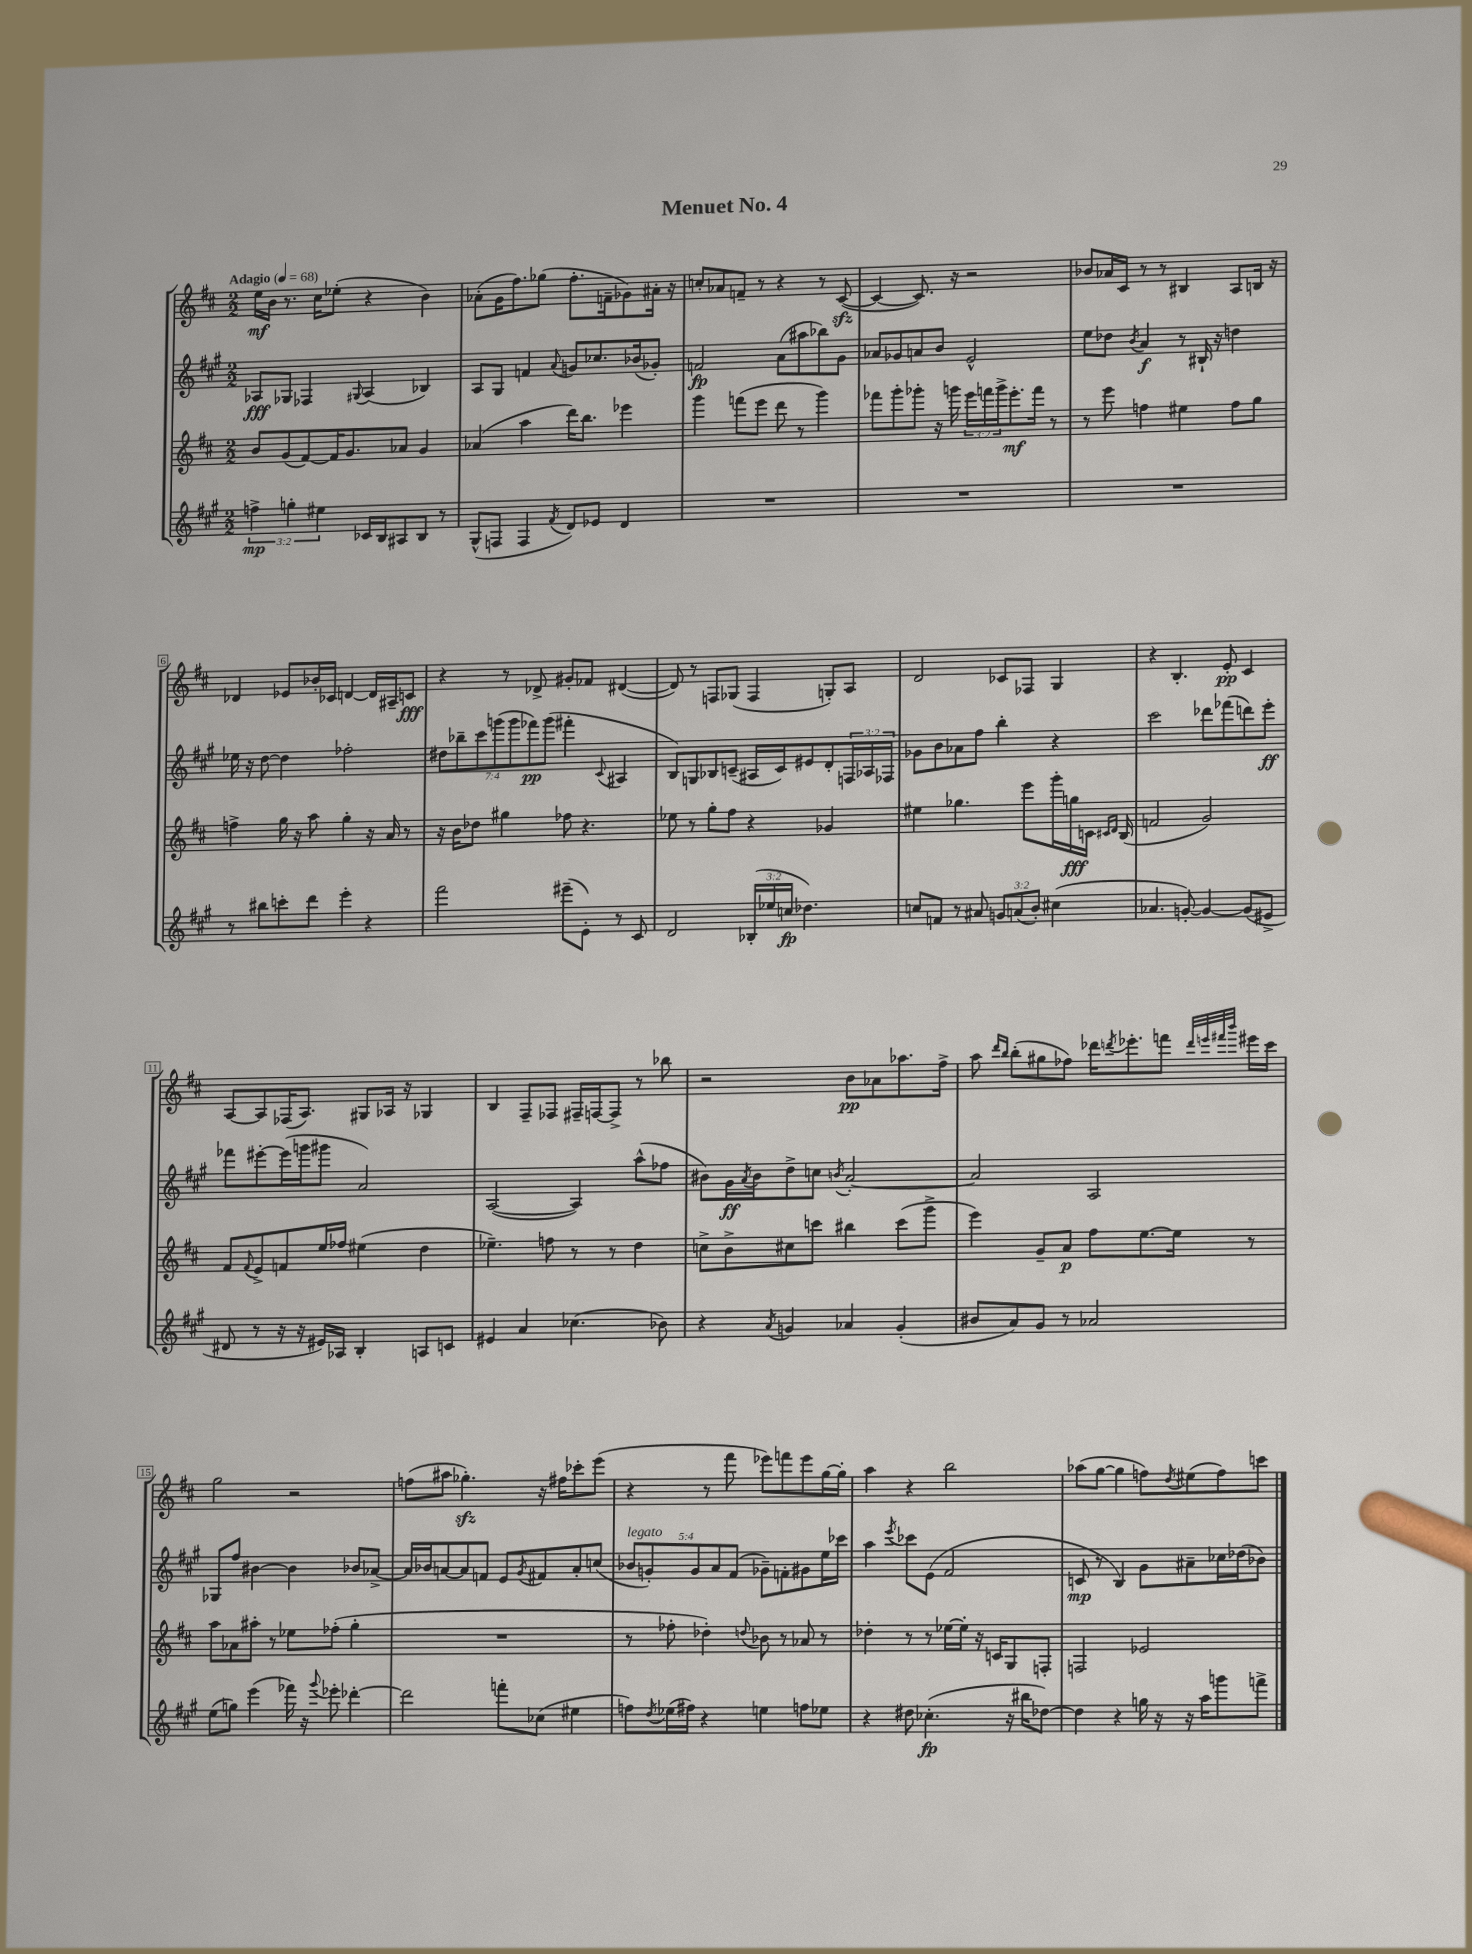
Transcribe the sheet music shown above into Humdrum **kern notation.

**kern	**dynam	**kern	**dynam	**kern	**dynam	**kern	**dynam
*part4	*part4	*part3	*part3	*part2	*part2	*part1	*part1
*staff4	*staff4	*staff3	*staff3	*staff2	*staff2	*staff1	*staff1
*clefG2	*	*clefG2	*	*clefG2	*	*clefG2	*
*k[f#c#g#]	*	*k[f#c#]	*	*k[f#c#g#]	*	*k[f#c#]	*
*M2/2	*	*M2/2	*	*M2/2	*	*M2/2	*
*MM68	*	*MM68	*	*MM68	*	*MM68	*
=1	=1	=1	=1	=1	=1	=1	=1
!	!	!	!	!	!	!LO:TX:a:B:t=Adagio	!
6ffn^\	mp	8b/L	.	8A-X/L	fff	16ee\LL	mf
.	.	.	.	.	.	16b\JJ	.
.	.	(8g/	.	8G-X/J	.	8.r	.
6ggn'\	.	.	.	.	.	.	.
.	.	[8f#/)	.	4F-X/	.	.	.
.	.	.	.	.	.	16cc#\KL	.
6ee#X\	.	.	.	.	.	.	.
.	.	16f#/K]	.	.	.	(8ee-X'\J	.
.	.	8.g/	.	.	.	.	.
.	.	.	.	8qqG#X/	.	.	.
16c-X/LL	.	.	.	(4A-/	.	4r	.
16B/J	.	.	.	.	.	.	.
8A#X/	.	8a-X/J	.	.	.	.	.
8B/J	.	4g/	.	4B-X/)	.	4b\)	.
8r	.	.	.	.	.	.	.
=2	=2	=2	=2	=2	=2	=2	=2
(8G#^^/L	.	(4a-X/	.	8A/L	.	(8a-X'\L	.
8Fn/J	.	.	.	8G#/J	.	16g\K	.
.	.	.	.	.	.	8.ff#\)	.
4F/	.	4aa\	.	4fn/	.	.	.
.	.	.	.	.	.	(8gg-X\J	.
8qf#/	.	.	.	8qqa/	.	.	.
8d/L)	.	16ddd\KL)	.	8gn/L	.	8.ff#'\L	.
.	.	8.bb\J	.	.	.	.	.
8e-X/J	.	.	.	8.cc-X/	.	.	.
.	.	.	.	.	.	16fn~\k	.
4d/	.	4eee-X\	.	.	.	8g-X\)	.
.	.	.	.	(16b-X/k	.	.	.
.	.	.	.	8g-X'/J)	.	16a#X'\Jk	.
.	.	.	.	.	.	16r	.
=3	=3	=3	=3	=3	=3	=3	=3
1r	.	4ggg\	.	2fn/	fp	8ccn'/L	.
.	.	.	.	.	.	8a-X/	.
.	.	(8fffn\L	.	.	.	8fn~/J	.
.	.	8eee\J	.	.	.	8r	.
.	.	8ddd\	.	(8a\L	.	4r	.
.	.	8r	.	8aa#X\	.	.	.
.	.	4ggg\)	.	8bb-X\)	.	8r	.
.	.	.	.	8g#\J	.	([8c#zz/	.
=4	=4	=4	=4	=4	=4	=4	=4
1r	.	8fff-X\L	.	8a-X/L	.	4c#/_	.
.	.	8ggg'\	.	8g-X/	.	.	.
.	.	8ggg-X'\J	.	8an/	.	8.c#/])	.
.	.	16r	.	8b/J	.	.	.
.	.	16gggn\	.	.	.	16r	.
.	.	24eee\LL	.	2e^^/	.	2r	.
.	.	24fffn\	.	.	.	.	.
.	.	24ggg^\J	.	.	.	.	.
.	.	8.eee'\	mf	.	.	.	.
.	.	16fff\Jk	.	.	.	.	.
.	.	8r	.	.	.	.	.
=5	=5	=5	=5	=5	=5	=5	=5
1r	.	8r	.	8ee\L	.	8b-X/L	.
.	.	8eee\	.	8dd-X\J	.	16a-X/L	.
.	.	.	.	.	.	16c#/JJ	.
.	.	.	.	8qb/	.	.	.
.	.	4ffn\	.	4a/	f	8r	.
.	.	.	.	.	.	8r	.
.	.	4ee#X\	.	8r	.	4B#X/	.
.	.	.	.	16B#X`/	.	.	.
.	.	.	.	16r	.	.	.
.	.	8ff\L	.	4ddn\	.	8A/L	.
.	.	8gg\J	.	.	.	16Bn/Jk	.
.	.	.	.	.	.	16r	.
!!LO:LB:g=z
=6	=6	=6	=6	=6	=6	=6	=6
8r	.	4ffn^\	.	16ee-X\	.	4d-X/	.
.	.	.	.	16r	.	.	.
8bb#X\L	.	.	.	[8dd\	.	.	.
8cccn'\	.	16gg\	.	4dd\]	.	8e-X/L	.
.	.	16r	.	.	.	.	.
8ddd\J	.	8aa\	.	.	.	16b-X'/L	.
.	.	.	.	.	.	16c-X/JJ	.
4eee'\	.	4gg'\	.	2ff-X'\	.	[4dn/	.
4r	.	16r	.	.	.	16d/LL]	.
.	.	16a/	.	.	.	16A#X~/J	.
.	.	8r	.	.	.	8cn/J	fff
=7	=7	=7	=7	=7	=7	=7	=7
2fff#\	.	16r	.	14dd#X\L	.	4r	.
.	.	16b\KL	.	.	.	.	.
.	.	.	.	14bb-X~\	.	.	.
.	.	8dd-X\J	.	.	.	.	.
.	.	.	.	14ccc#\	.	.	.
.	.	.	.	(14gggn\	.	.	.
.	.	4gg#X\	.	.	.	8r	.
.	.	.	.	14ggg\	.	.	.
.	.	.	.	14fff-X\)	pp	.	.
.	.	.	.	.	.	8d-X^/	.
.	.	.	.	(14ggg\J	.	.	.
(8eee#X~\L	.	8ff-X\	.	4fff#X'\	.	8g#X'/L	.
8e'\J)	.	4.r	.	.	.	8f-X/J	.
.	.	.	.	8qqc#/	.	.	.
8r	.	.	.	4A#X/	.	([4d#X/	.
8c#/	.	.	.	.	.	.	.
=8	=8	=8	=8	=8	=8	=8	=8
2d/	.	8ee-X\	.	8B/L)	.	8d#/])	.
.	.	8r	.	8Gn/	.	8r	.
.	.	8gg'\L	.	8B-X/	.	8Fn/L	.
.	.	8ff#\J	.	(8cn~/J	.	(8G-X/J	.
(24B-X'/LL	.	4r	.	16A#X/LL	.	4F/	.
24ee-X/	.	.	.	.	.	.	.
.	.	.	.	16c/J)	.	.	.
24ccn/JJ	fp	.	.	.	.	.	.
4.dd-X\)	.	.	.	8e#X/	.	.	.
.	.	4g-X/	.	8d'/	.	8Gn'/L)	.
.	.	.	.	24Fn/L	.	8A/J	.
.	.	.	.	24A-X/	.	.	.
.	.	.	.	24F-X/JJ	.	.	.
=9	=9	=9	=9	=9	=9	=9	=9
8ccn/L	.	4ee#X\	.	8g-X\L	.	2d/	.
8fn/J	.	.	.	8b\	.	.	.
8r	.	4.gg-X\	.	8a-X\	.	.	.
8a#X/	.	.	.	8ff#\J	.	.	.
12gn/L	.	.	.	4bb'\	.	8c-X/L	.
(12an/	.	.	.	.	.	.	.
.	.	8eee\L	.	.	.	8F-X/J	.
12b'/J)	.	.	.	.	.	.	.
(4cc#X\	.	16ggg'\L	.	4r	.	4G/	.
.	.	16ggn\	fff	.	.	.	.
.	.	16cn\JJ	.	.	.	.	.
.	.	16qqc#X/LL	.	.	.	.	.
.	.	16qqd/JJ	.	.	.	.	.
.	.	(16B/	.	.	.	.	.
=10	=10	=10	=10	=10	=10	=10	=10
4.a-X/	.	2fn/	.	2ccc#\	.	4r	.
.	.	.	.	.	.	4.B'/	.
[8gn'/)	.	.	.	.	.	.	.
4g/_	.	2g/)	.	8ddd-X\L	.	.	.
.	.	.	.	(8fff-X\	.	8e'/	pp
(8g/L]	.	.	.	8dddn\)	.	4c#/	.
8e#X^/J	.	.	.	8eee'\J	ff	.	.
!!LO:LB:g=z
=11	=11	=11	=11	=11	=11	=11	=11
8d#X/	.	8f#/L	.	8fff-X\L	.	[8A/L	.
.	.	8qqf#/	.	.	.	.	.
8r	.	8e^/	.	[8eee#X'\	.	8A/]	.
16r	.	8fn/	.	(16eee#\L]	.	(16F-X/K	.
16r	.	.	.	16gggn\J	.	8.A/J)	.
16e#X/LL)	.	16ee/L	.	8ggg#X\J	.	.	.
16A-X/JJ	.	16ff-X/JJ	.	.	.	.	.
4B'/	.	(4ee#X\	.	2a/)	.	8G#X/L	.
.	.	.	.	.	.	16A-X/Jk	.
.	.	.	.	.	.	16r	.
8An/L	.	4dd\	.	.	.	4G-X/	.
8cn/J	.	.	.	.	.	.	.
=12	=12	=12	=12	=12	=12	=12	=12
4e#X/	.	4.ee-X~\)	.	([2A/	.	4B/	.
4a/	.	.	.	.	.	8F#~/L	.
.	.	8ffn\	.	.	.	8F-X/J	.
(4.cc-X\	.	8r	.	4A/])	.	16F#X~/LL	.
.	.	.	.	.	.	[16Fn/J	.
.	.	8r	.	.	.	8F^/J]	.
.	.	4dd\	.	(8aa^^\L	.	8r	.
8b-X\)	.	.	.	8ff-X\J	.	8bb-X\	.
=13	=13	=13	=13	=13	=13	=13	=13
4r	.	8ccn^\L	.	8b#X\L)	.	2r	.
.	.	8b^\	.	16g#\L	ff	.	.
.	.	.	.	8qa/	.	.	.
.	.	.	.	16b#\J	.	.	.
8qa/	.	.	.	.	.	.	.
4gn/	.	8cc#X\	.	8dd^\	.	.	.
.	.	8cccn\J	.	8ccn\J	.	.	.
.	.	.	.	8qbn/	.	.	.
4a-X/	.	4bb#X\	.	[2a'/	.	8b\L	pp
.	.	.	.	.	.	8a-X\	.
(4g'/	.	(8ccc\L	.	.	.	8.aa-X\	.
.	.	8ggg^\J	.	.	.	.	.
.	.	.	.	.	.	16ff#^\Jk	.
=14	=14	=14	=14	=14	=14	=14	=14
8b#X/L	.	4eee\)	.	2a/]	.	8aa\	.
.	.	.	.	.	.	16qqddd/LL	.
.	.	.	.	.	.	16qqbb/JJ	.
8a/)	.	.	.	.	.	(8bb'\L	.
8g#/J	.	8g~/L	.	.	.	8gg#X\	.
8r	.	8a/J	p	.	.	8ff-X\J)	.
2a-X/	.	8ff#\L	.	2A/	.	16ddd-X\KL	.
.	.	.	.	.	.	8qdddn/	.
.	.	.	.	.	.	8.eee-X'\	.
.	.	[8.ee\	.	.	.	.	.
.	.	.	.	.	.	8fffn\J	.
.	.	16ee\Jk]	.	.	.	.	.
.	.	.	.	.	.	32qqddd/LLL	.
.	.	.	.	.	.	32qqeeen/	.
.	.	.	.	.	.	32qqfff#X/	.
.	.	.	.	.	.	32qqbbb/JJJ	.
.	.	8r	.	.	.	16eee#X\LL	.
.	.	.	.	.	.	16ccc#\JJ	.
!!LO:LB:g=z
=15	=15	=15	=15	=15	=15	=15	=15
(8ee\L	.	8aa\L	.	8G-X/L	.	2gg\	.
8ggn\J)	.	8a-X\	.	8ff#/J	.	.	.
(4eee\	.	8aa#X'\J	.	[4b#X\	.	.	.
.	.	8r	.	.	.	.	.
16fff-X\)	.	8ee-X\L	.	4b#\]	.	2r	.
16r	.	.	.	.	.	.	.
8qqggg#/	.	.	.	.	.	.	.
8eee-X'\	.	(8ff-X'\J	.	.	.	.	.
[4ddd-X'\	.	4gg'\	.	8b-X/L	.	.	.
.	.	.	.	[8a-X^/J	.	.	.
=16	=16	=16	=16	=16	=16	=16	=16
2ddd-\]	.	1r	.	16a-/LL]	.	(8ffn\L	.
.	.	.	.	16b-X/J	.	.	.
.	.	.	.	[8an/	.	8aa#X\J	.
.	.	.	.	8a/]	.	4.gg-Xzz'\)	.
.	.	.	.	8fn/J	.	.	.
8fffn'\L	.	.	.	8e/L	.	.	.
.	.	.	.	8qg#/	.	.	.
(8cc-X\J	.	.	.	8f#X/	.	16r	.
.	.	.	.	.	.	16ff#X\KL	.
4ee#X\	.	.	.	8a'/	.	8ccc-X'\	.
.	.	.	.	(8ccn/J	.	(8eee\J	.
=17	=17	=17	=17	=17	=17	=17	=17
!	!	!	!	!LO:TX:a:i:t=legato	!	!	!
8ffn\L)	.	8r	.	10b-X/L	.	4r	.
.	.	.	.	10gn'/)	.	.	.
8qdd/	.	.	.	.	.	.	.
(16ee-X\L	.	8ff-X'\	.	.	.	.	.
16ff#X\JJ)	.	.	.	.	.	.	.
.	.	.	.	10g/	.	.	.
4r	.	4dd-X'\)	.	.	.	8r	.
.	.	.	.	10a/	.	.	.
.	.	.	.	.	.	8fff#\	.
.	.	.	.	(10f#/J	.	.	.
.	.	8qqddn/	.	.	.	.	.
4een\	.	8b-X\	.	8g-X~\L)	.	8eee-X\L)	.
.	.	8r	.	8fn'\	.	8fffn\	.
8ffn\L	.	8a-X/	.	8g#X\	.	8eee-\	.
8ee-X\J	.	8r	.	16ee\L	.	[16gg\L	.
.	.	.	.	16ccc-X\JJ	.	16gg'\JJ]	.
=18	=18	=18	=18	=18	=18	=18	=18
4r	.	4dd-X'\	.	4aa\	.	4aa\	.
.	.	.	.	8qeee/	.	.	.
8dd#X\	.	8r	.	8ccc-X\L	.	4r	.
(4.cc-X'\	fp	8r	.	(8e\J	.	.	.
.	.	[16ee-X\LL	.	2f#/	.	2bb\	.
.	.	16ee-'\JJ]	.	.	.	.	.
.	.	16r	.	.	.	.	.
.	.	16cn/KL	.	.	.	.	.
16r	.	8G/	.	.	.	.	.
16bb#X\KL	.	.	.	.	.	.	.
[8dd-X\J)	.	8Fn'/J	.	.	.	.	.
=19	=19	=19	=19	=19	=19	=19	=19
4dd-\]	.	2Fn/	.	8cn/	mp	(8aa-X\L	.
.	.	.	.	8r	.	[8gg\J	.
4r	.	.	.	4B/)	.	4gg\]	.
16ggn\	.	2e-X/	.	8g#\L	.	8ffn\L)	.
16r	.	.	.	.	.	.	.
.	.	.	.	.	.	8qdd/	.
16r	.	.	.	8a#X~\	.	(8ee#X\	.
16aa\KL	.	.	.	.	.	.	.
8gggn\	.	.	.	16cc-X\L	.	8ff\)	.
.	.	.	.	(16dd-X\J	.	.	.
8fffn^\J	.	.	.	8b-X\J)	.	8cccn\J	.
==	==	==	==	==	==	==	==
*-	*-	*-	*-	*-	*-	*-	*-
